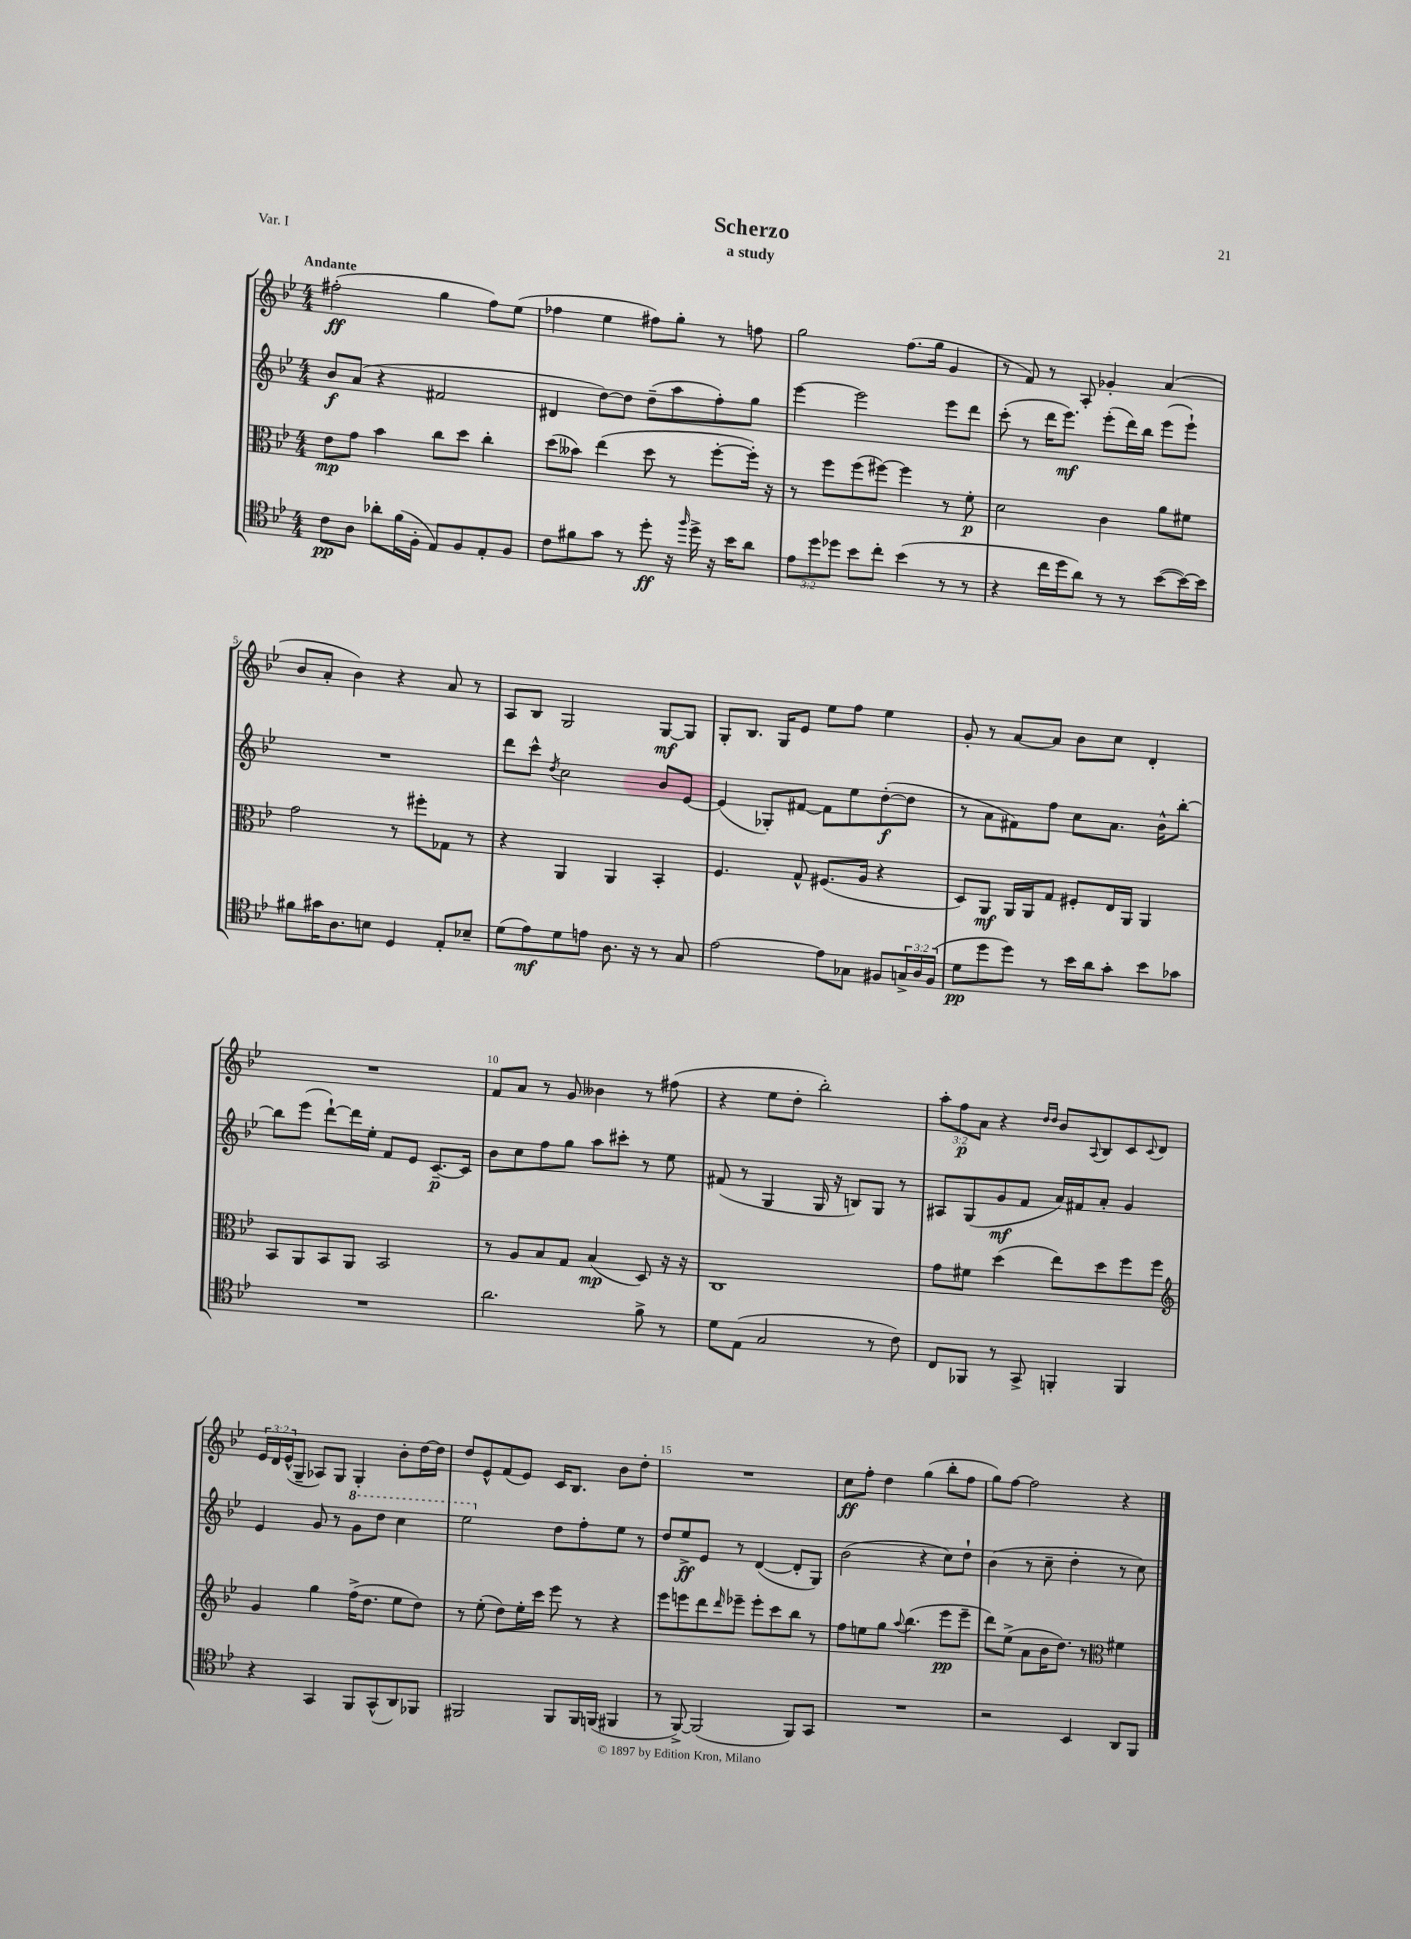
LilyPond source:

\header { title = "Scherzo" subtitle = "a study" piece = "Var. I" }
<<
\new StaffGroup <<
\new Staff = "s0" {
    \clef treble \key bes \major \numericTimeSignature \time 4/4 \override Staff.TupletNumber.text = #tuplet-number::calc-fraction-text \tempo "Andante"
    fis''2-.\ff( g''4 fis''8) ees''8( |
    fes''4 ees''4 fis''8) g''8-. r8 f''8 |
    g''2 f''8.( g''16 g'4 |
    r8 f'8) r8 a8-. ges'4-. a'4( |
    bes'8 a'8-. bes'4) r4 a'8 r8 |
    a8 bes8 g2 g8~\mf g8 |
    g8-. bes8. g16 ees'8 ees''8 f''8 ees''4 |
    g'8-. r8 a'8~ a'8 bes'8 c''8 d'4-. |
    R1 |
    f'8 a'8 r8 g'8 beses'4 r8 fis''8( |
    r4 ees''8 d''8-. bes''2-.) |
    \tuplet 3/2 { a''8-. f''8\p a'8 } r4 \grace { d''16 d''16 } bes'8 \appoggiatura { a8 } bes8 c'8 \appoggiatura { c'8 } d'8 |
    \tuplet 3/2 { ees'16 d'16 ees'16-^( } g8-- aes8) g8 g4-. bes'8-. d''16~ d''16 |
    d''8 ees'8-^ f'8( ees'8) c'16 bes8. bes'8 d''8-. |
    R1 |
    c''8\ff f''8-. d''4 g''4( bes''8-. f''8 |
    g''8) f''8~ f''2 r4 \bar "|." |
}
\new Staff = "s1" {
    \clef treble \key bes \major \numericTimeSignature \time 4/4
    bes'8\f a'8( r4 fis'2 |
    dis'4 d''8~) d''8 d''8--( a''8 f''8-.) g''8 |
    ees'''4~ ees'''2 ees'''8 d'''8 |
    c'''8-.( r8 d'''16 ees'''8.\mf) ees'''8-.( d'''16) bes''16 ees'''8( ees'''8-!) |
    R1 |
    d'''8 c'''8-^ \acciaccatura { d''8 } c''2 bes'8 ees'8~ |
    ees'4( ges8-.) fis'8~ fis'8 ees''8 d''8~-.\f( d''8 |
    r8 a'8 fis'8) f''8 c''8 a'8. bes'16-^ bes''8~-. |
    bes''8 ees'''8( d'''8~-!) d'''16 ees''16-. f'8 ees'8 c'8.~--\p c'16 |
    bes'8 c''8 f''8 g''8 a''8 cis'''8-. r8 ees''8 |
    fis'8( r8 g4 g16 r16 b8) g8 r8 |
    ais8 g8( g'8\mf f'8 a'16) fis'16 a'8-. g'4 |
    ees'4 g'8 r8 \ottava #1 g''8 d'''8 c'''4 |
    ees'''2 \ottava #0 d''8 f''8-. ees''8 r8 |
    d''8 ees''8->\ff ees'8 r8 d'4~( d'8-. g8) |
    bes'2( r4 c''8) d''8-! |
    bes'4( r8 c''8-- d''4-. r8 c''8) \bar "|." |
}
\new Staff = "s2" {
    \clef alto \key bes \major \numericTimeSignature \time 4/4
    ees'8\mp g'8 bes'4 c''8 d''8 c''4-. |
    d''8( beses'8) ees''4( d''8 r8 f''8~-. f''16-.) r16 |
    r8 f''8 f''8( fis''8~) fis''4 r8 f'8-.\p |
    d'2 c'4 a'8 fis'8 |
    g'2 r8 fis''8-. ges8 r8 |
    r4 a,4 a,4 bes,4-. |
    f4. g8-^ fis8.( a16 r4 |
    d8) a,8\mf a,16 a,16 g8 fis8-. ees16 a,16 a,4 |
    bes,8 a,8 bes,8 a,8 bes,2 |
    r8 a8 bes8 g8 bes4\mp( d8) r16 r16 |
    c1 |
    g'8 fis'8 d''4( ees''8) d''8 f''8 f''8 |
    \clef treble g'4 g''4 f''16->( d''8. ees''8 d''8) |
    r8 ees''8-.( d''8) ees''16-. c'''16 ees'''8 r8 r4 |
    ees'''8 e'''8 d'''8 \grace { d'''16 } ees'''8-- ees'''8-. c'''8 bes''8 r8 |
    f''8 e''8 g''8 \appoggiatura { a''8 } bes''4.( ees'''8\pp ees'''8-- |
    d'''8) ees''8->( a'8 bes'16 d''8.) r8 \clef alto fis'4 \bar "|." |
}
\new Staff = "s3" {
    \clef tenor \key bes \major \numericTimeSignature \time 4/4 \override Staff.TupletNumber.text = #tuplet-number::calc-fraction-text
    c'8\pp a8 aes'8-. f'16( f16-. ees8) f8 ees8-. f8 |
    c'8 fis'8 g'8 r8 d''8-.\ff r16 \grace { f''16 } d''16-> r16 bes'16 a'8 |
    \tuplet 3/2 { ees'8 d''8 des''8 } bes'8 c''8-. bes'4( r8 r8 |
    r4 c''16 d''16 a'8) r8 r8 bes'8~( bes'16~) bes'16 |
    fis'8 gis'16 a8. b8 d4 ees8-. bes8-- |
    d'8( ees'8\mf) d'8 e'8 a8. r16 r8 g8 |
    ees'2~ ees'8 ges8 fis8 \tuplet 3/2 { g16-> a16 fis16( } |
    d'8\pp d''8 d''8) r8 bes'16 a'16 g'8-. bes'8 ges'8 |
    R1 |
    a'2. f'8-> r8 |
    d'8 ees8( g2 r8 c'8) |
    c8 fes,8 r8 g,8-> f,4-. f,4 |
    r4 g,4 f,8 g,8-^( a,8) fes,8 |
    fis,2 fis,8 fis,16 f,16( fis,4 |
    r8 f,8~->) f,2( f,8) g,8 |
    R1 |
    r2 bes,4 a,8 f,8 \bar "|." |
}
>>
>>
\layout { \context { \Score \override BarNumber.break-visibility = ##(#f #t #t) barNumberVisibility = #(every-nth-bar-number-visible 5) } }
